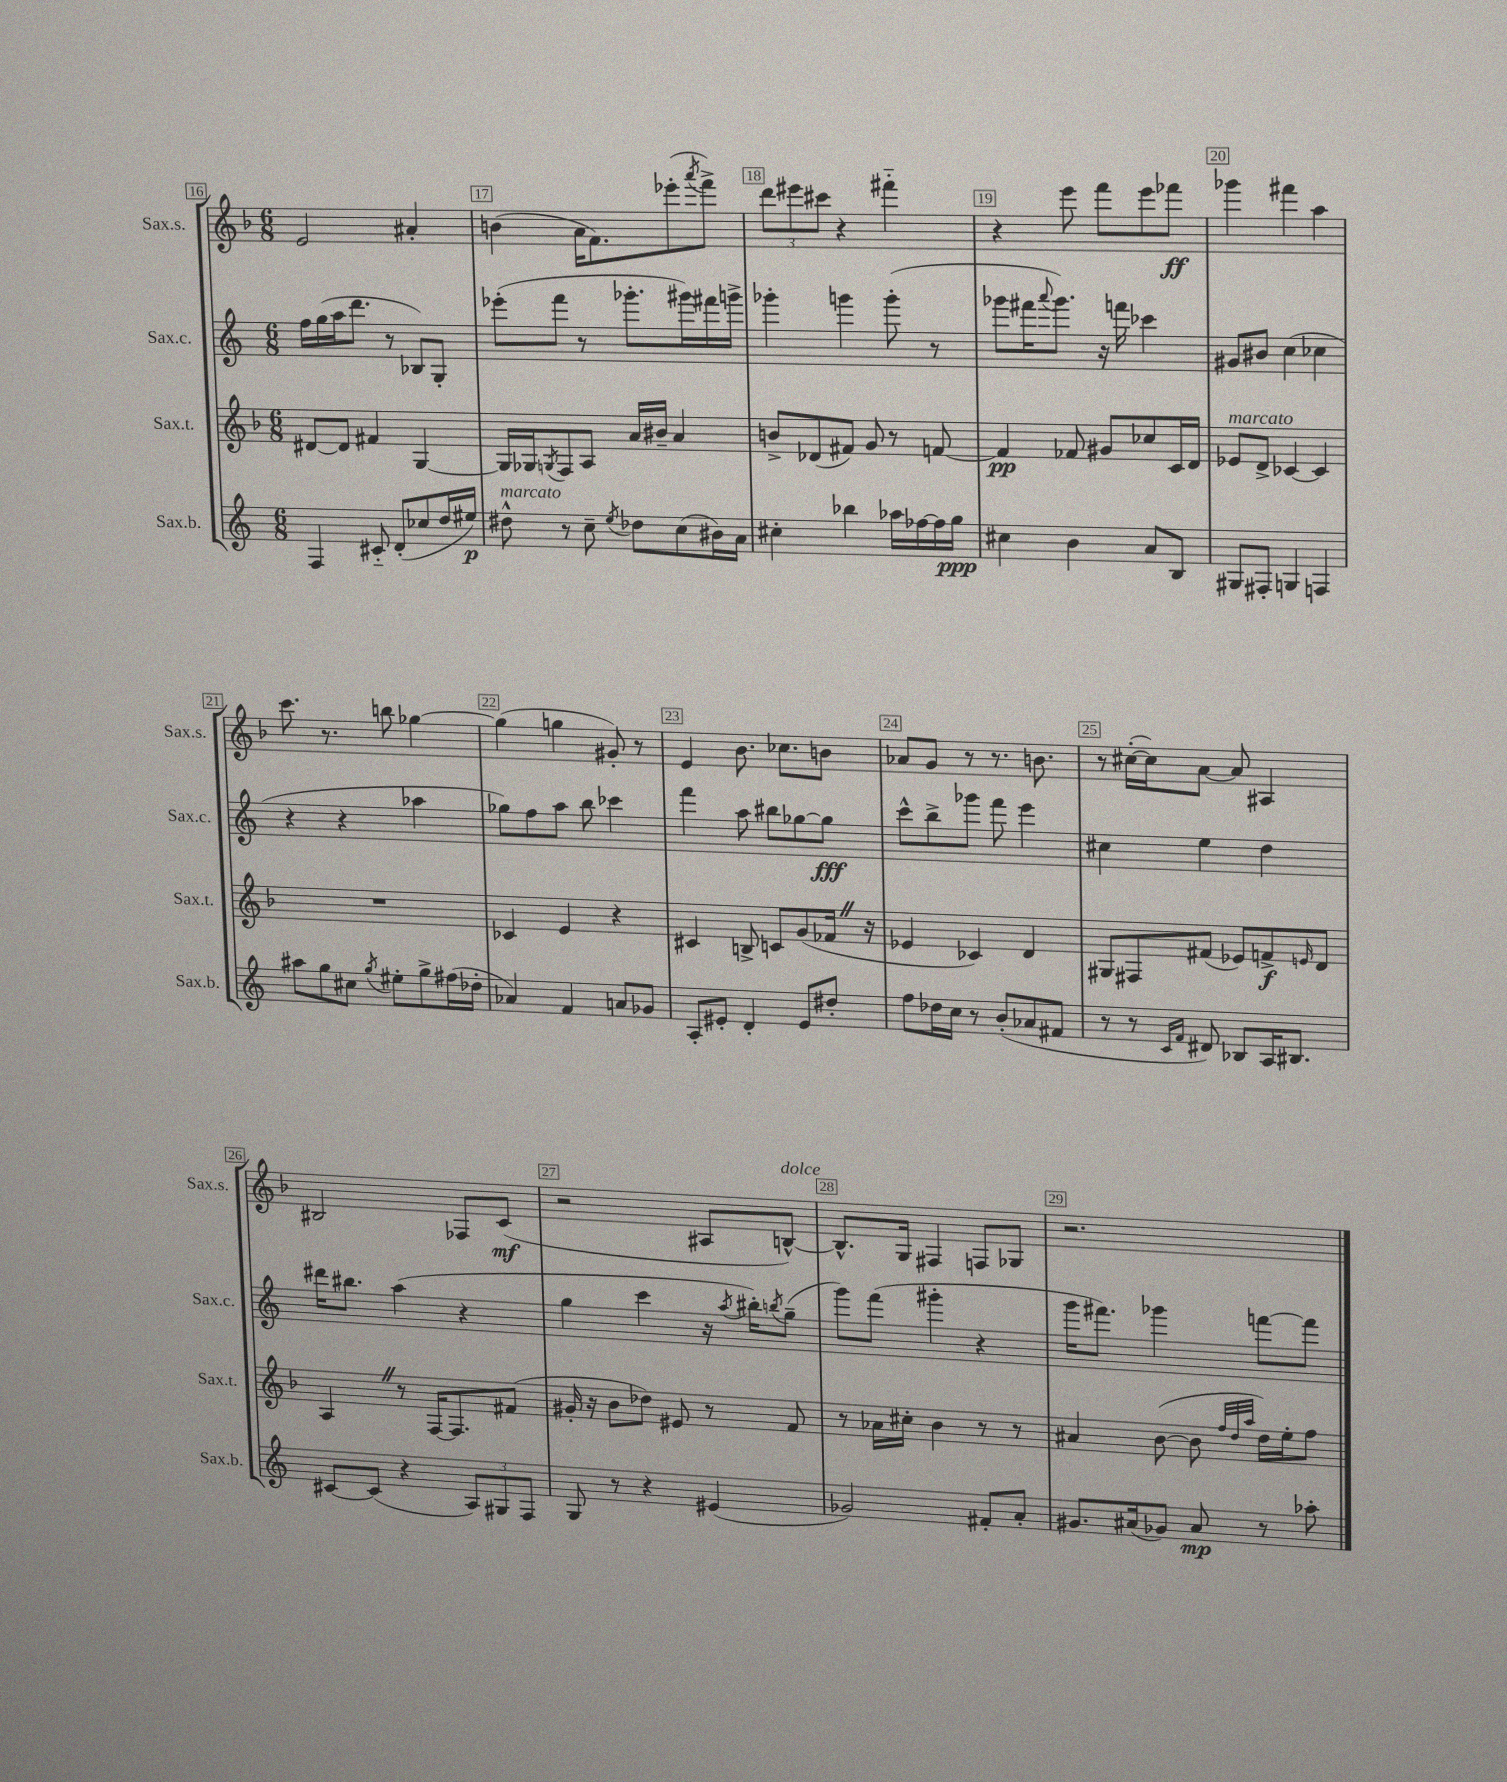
<<
\new StaffGroup <<
\new Staff = "s0" \with { instrumentName = "Sax.s." shortInstrumentName = "Sax.s." } {
    \clef treble \key f \major \numericTimeSignature \time 6/8
    e'2 ais'4-. |
    b'4( a'16 f'8.) ees'''8-.( \acciaccatura { a'''8 } f'''8->) |
    \tuplet 3/2 { d'''8 eis'''8 cis'''8 } r4 fis'''4-_ |
    r4 e'''8 f'''8 e'''8 fes'''8\ff |
    ges'''4 fis'''4 a''4 |
    c'''8. r8. b''8 ges''4~ |
    ges''4( g''4 gis'8-.) r8 |
    e'4 bes'8. ces''8. b'8 |
    aes'8 g'8 r8 r8. b'8. |
    r8 cis''16~-.( cis''16) a'8~ a'8 ais4 |
    bis2 fes8 c'8\mf( |
    r2 ais8 b8~-^^\markup { \italic "dolce" }) |
    b8.-^ g16 fis4 f8 ges8 |
    r2. \bar "|." |
}
\new Staff = "s1" \with { instrumentName = "Sax.c." shortInstrumentName = "Sax.c." } {
    \clef treble \key c \major \numericTimeSignature \time 6/8
    f''16 g''16( a''16 d'''8. r8 bes8) g8-. |
    ees'''8-.( f'''8 r8 ges'''8.-. gis'''16) fis'''16 g'''16-> |
    ges'''4-. g'''4 g'''8-.( r8 |
    ges'''8 fis'''16 \appoggiatura { a'''8 } ges'''8.) r16 f'''16 ces'''4 |
    gis'8 bis'8 c''4( ces''4 |
    r4 r4 aes''4 |
    ges''8) f''8 a''8 b''8 ces'''4 |
    f'''4 a''8 bis''8 ges''8~ ges''8\fff |
    c'''8-^ b''8-> ges'''8 f'''8 e'''4 |
    cis''4 e''4 d''4 |
    dis'''16 bis''8. a''4( r4 |
    g''4 c'''4 r16 \acciaccatura { a''8 } bis''16-.) \acciaccatura { b''8 } g''8--( |
    g'''8) f'''8( gis'''4-. r4 |
    g'''16 fis'''8.) ges'''4 f'''8~ f'''8 \bar "|." |
}
\new Staff = "s2" \with { instrumentName = "Sax.t." shortInstrumentName = "Sax.t." } {
    \clef treble \key f \major \numericTimeSignature \time 6/8
    dis'8~ dis'8 fis'4 g4~ |
    g16 ges16 \acciaccatura { g8 } f8 a8 a'16 bis'16-- a'4 |
    b'8-> des'8( fis'8) g'8 r8 f'8~ |
    f'4\pp fes'8 gis'8 ces''8 c'16 d'16 |
    ees'8^\markup { \italic "marcato" } d'8-> ces'4~ ces'4 |
    R2. |
    ces'4 e'4 r4 |
    cis'4 b8-> c'8 g'8( fes'16 \once \override BreathingSign.text = \markup { \musicglyph "scripts.caesura.straight" } \breathe r16 |
    ees'4 ces'4) d'4 |
    gis8 fis8 fis'8( ees'8) f'8->\f \grace { e'16 } d'8 |
    a4 \once \override BreathingSign.text = \markup { \musicglyph "scripts.caesura.straight" } \breathe r8 f16~ f8. fis'8( |
    gis'16-. r16 bes'8 des''8) eis'8 r8 f'8 |
    r8 aes'16 cis''16-. bes'4 r8 r8 |
    ais'4 bes'8~( bes'8 \grace { f''32 d''32 a''32 } d''16) e''16-. f''8 \bar "|." |
}
\new Staff = "s3" \with { instrumentName = "Sax.b." shortInstrumentName = "Sax.b." } {
    \clef treble \key c \major \numericTimeSignature \time 6/8
    f4 cis'8-_ d'8-.( ces''8 d''16 eis''16\p) |
    dis''8-^^\markup { \italic "marcato" } r8 c''8-- \acciaccatura { e''8 } des''8 c''8( bis'16) a'16 |
    cis''4-. bes''4 aes''16 fes''16~ fes''16 g''16\ppp |
    cis''4 b'4 a'8 b8 |
    gis8 fis8-. g4 f4 |
    ais''8 g''8 cis''8 \acciaccatura { g''8 } eis''8-. g''8-> fis''16( des''16-. |
    aes'4) f'4 a'8 ges'8 |
    a8-. eis'8-. d'4-. eis'8 dis''8-. |
    f''8 des''16 c''16 r8 b'8-.( aes'8 fis'8 |
    r8 r8 \grace { c'16 f'16 } dis'8) bes8 a16 bis8. |
    cis'8~ cis'8( r4 \tuplet 3/2 { a8) gis8 f8 } |
    g8 r8 r4 eis'4( |
    ges'2) fis'8-. a'8-. |
    gis'8. ais'16( ges'8) ais'8\mp r8 aes''8-. \bar "|." |
}
>>
>>
\layout { \context { \Score currentBarNumber = #16 \override BarNumber.break-visibility = ##(#f #t #t) barNumberVisibility = #all-bar-numbers-visible \override BarNumber.stencil = #(make-stencil-boxer 0.1 0.3 ly:text-interface::print) } }
